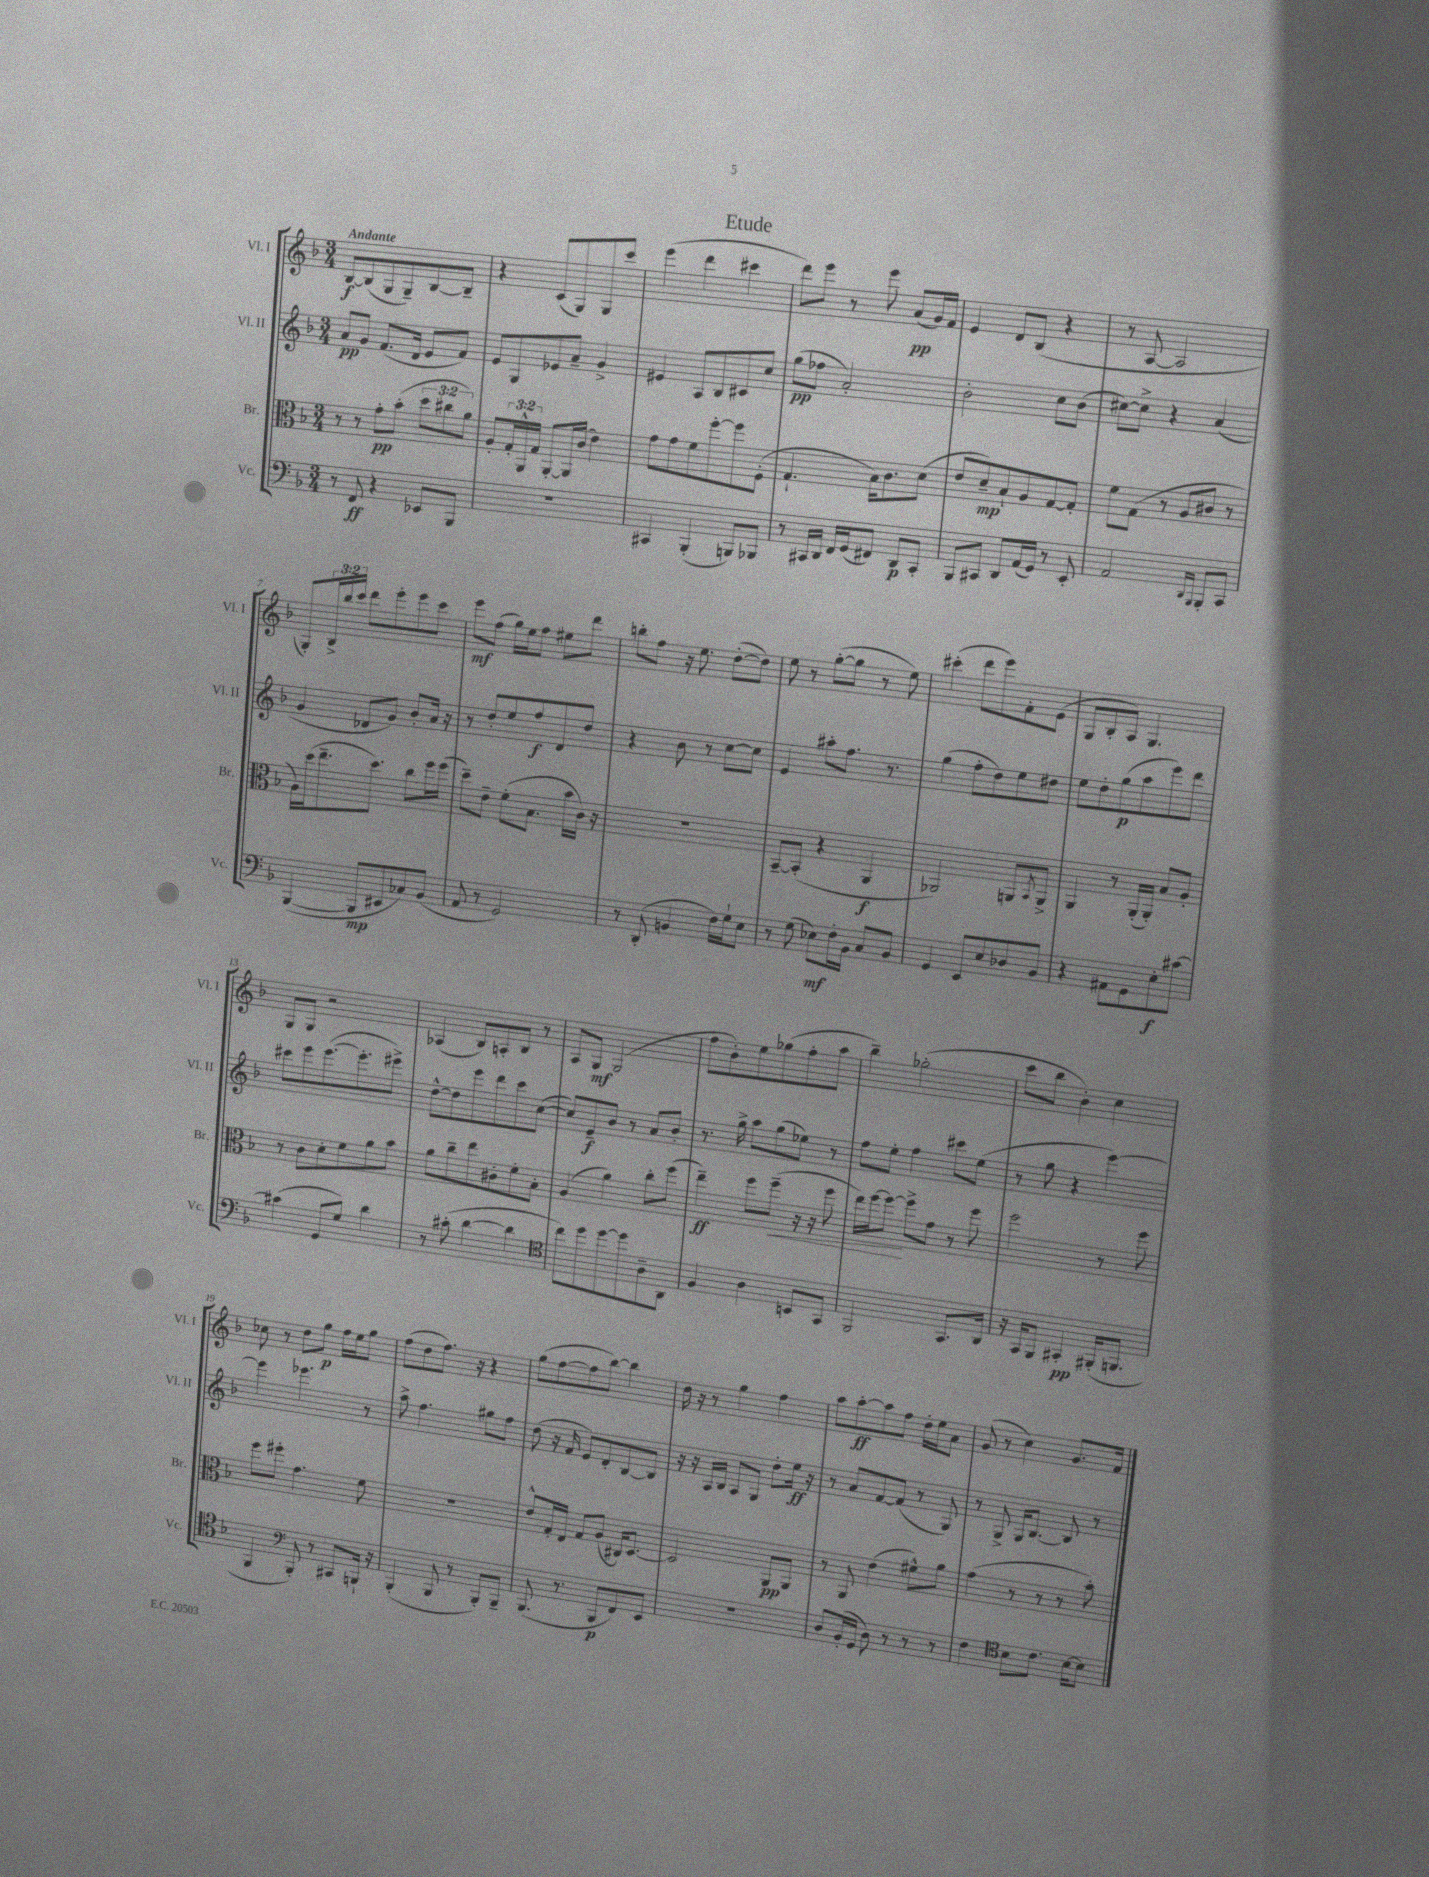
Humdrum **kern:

**kern	**dynam	**kern	**dynam	**kern	**dynam	**kern	**dynam
*part4	*part4	*part3	*part3	*part2	*part2	*part1	*part1
*staff4	*staff4	*staff3	*staff3	*staff2	*staff2	*staff1	*staff1
*I"Vc.	*	*I"Br.	*	*I"Vl. II	*	*I"Vl. I	*
*I'Vc.	*	*I'Br.	*	*I'Vl. II	*	*I'Vl. I	*
*clefF4	*	*clefC3	*	*clefG2	*	*clefG2	*
*k[b-]	*	*k[b-]	*	*k[b-]	*	*k[b-]	*
*M3/4	*	*M3/4	*	*M3/4	*	*M3/4	*
=1	=1	=1	=1	=1	=1	=1	=1
!	!	!	!	!	!	!LO:TX:a:B:t=Andante	!
8r	.	8r	.	8a/L	pp	[8B-/L	f
8FF/	ff	8r	.	8g/J	.	(8B-/]	.
4r	.	8g'\L	pp	(8.f/L	.	8G/	.
.	.	(8b-'\J	.	.	.	8G~/)	.
.	.	.	.	16d/Jk	.	.	.
8EE-X/L	.	12dd\L	.	8e/L	.	[8B-/	.
.	.	12cc#X\	.	.	.	.	.
8BBB-/J	.	.	.	8f/J)	.	8B-~/J]	.
.	.	12a\J)	.	.	.	.	.
=2	=2	=2	=2	=2	=2	=2	=2
2.r	.	8A'/L	.	8e/L	.	4r	.
.	.	24G'/L	.	8G/	.	.	.
.	.	24AA^^/	.	.	.	.	.
.	.	24G/JJ	.	.	.	.	.
.	.	[8AA'/L	.	8e-X/	.	(8c/L	.
.	.	16AA/L]	.	8a~/J	.	8G/)	.
.	.	(16c/JJ	.	.	.	.	.
.	.	4e\)	.	4g^/	.	8G/	.
.	.	.	.	.	.	8ccc/J	.
=3	=3	=3	=3	=3	=3	=3	=3
4CC#X/	.	8g\L	.	4e#X/	.	(4eee\	.
.	.	8g\	.	.	.	.	.
(4BBB-'/	.	8f\	.	8A/L	.	4ddd\	.
.	.	[8ff'\	.	8B-/	.	.	.
8BBBn/L)	.	8ff\]	.	8c#X/	.	4ccc#X\	.
8BBB-X/J	.	(8F'\J	.	8cc/J	.	.	.
=4	=4	=4	=4	=4	=4	=4	=4
8r	.	4.G`/	.	(8gg\L	pp	8ddd\L)	.
16CC#X/LL	.	.	.	8ff-X\J	.	8eee\J	.
16DD/JJ	.	.	.	.	.	.	.
16FF/LL	.	.	.	2a'/)	.	8r	.
(16GG/J	.	.	.	.	.	.	.
8FF#X/J)	.	16B-\KL)	.	.	.	8eee\	.
.	.	8.c\	.	.	.	.	.
8DD/L	p	.	.	.	.	(8a/L	pp
8CC#'/J	.	(8d\J	.	.	.	16g/L)	.
.	.	.	.	.	.	16f/JJ	.
=5	=5	=5	=5	=5	=5	=5	=5
8BBB-/L	.	8e/L	.	2b-'\	.	4e/	.
8CC#X/J	.	8d~/)	mp	.	.	.	.
8DD/L	.	8B-`/	.	.	.	8d/L	.
(16AA/L	.	8A/	.	.	.	(8B-/J	.
16GG/JJ)	.	.	.	.	.	.	.
8r	.	[8G/	.	8cc\L	.	4r	.
8EE'/	.	8G'/J]	.	(8b-\J	.	.	.
=6	=6	=6	=6	=6	=6	=6	=6
2AA/	.	8f\L	.	[8cc#X\L)	.	8r	.
.	.	(8G\J	.	8cc#^\J]	.	[8A/	.
.	.	8r	.	4r	.	2A/]	.
.	.	8A/L	.	.	.	.	.
16qqDD/LL	.	.	.	.	.	.	.
16qqBBB-/JJ	.	.	.	.	.	.	.
8BBB-'/L	.	8c#X/J	.	(4a/	.	.	.
8CC/J	.	8r	.	.	.	.	.
!!LO:LB:g=z
=7	=7	=7	=7	=7	=7	=7	=7
([4BBB-/	.	16A\LL)	.	4g/	.	8G'/L)	.
.	.	(16dd\J	.	.	.	.	.
.	.	8.ee~\	.	.	.	24B-^/L	.
.	.	.	.	.	.	24bb-/	.
.	.	.	.	.	.	24ccc/JJ	.
8BBB-/L]	mp	.	.	8d-X/L	.	8ddd\L	.
.	.	8.dd\J)	.	.	.	.	.
8EE#X/	.	.	.	8g/J)	.	8eee'\	.
8C-X/)	.	8cc\L	.	8b-'/L	.	8eee\	.
(8BB-/J	.	16ff\L	.	16a/Jk	.	8ccc\J	.
.	.	(16ff\JJ	.	16r	.	.	.
=8	=8	=8	=8	=8	=8	=8	=8
8AA/	.	8dd~\L)	.	8r	.	8eee\L	mf
8r	.	8e~\J	.	8dd'/L	.	(8ff\J	.
2GG/)	.	(8f'\L	.	8ee/	.	16gg\LL)	.
.	.	.	.	.	.	16ee\J	.
.	.	8.B-\J	.	8ff/	f	8ff\J	.
.	.	.	.	8d/	.	8ee#X\L	.
.	.	16b-\LL	.	.	.	.	.
.	.	16c\JJ)	.	8dd/J	.	8ddd\J	.
.	.	16r	.	.	.	.	.
=9	=9	=9	=9	=9	=9	=9	=9
8r	.	2.r	.	4r	.	8bbn'\L	.
(8DD'/	.	.	.	.	.	8ff\J	.
4BBn/	.	.	.	8b-\	.	16r	.
.	.	.	.	.	.	8.ee\	.
.	.	.	.	8r	.	.	.
16F\LL)	.	.	.	[8cc\L	.	([8dd'\L	.
16G`\J	.	.	.	.	.	.	.
8E\J	.	.	.	8cc\J]	.	8dd\J])	.
=10	=10	=10	=10	=10	=10	=10	=10
8r	.	[8BB-~/L	.	4e/	.	8ee\	.
(8G\	.	(8BB-'/J]	.	.	.	8r	.
8E-X\L)	mf	4r	.	8aa#X'\L	.	([8gg'\L	.
16F'\L	.	.	.	8.ff\J	.	8gg\J]	.
16BB-\JJ	.	.	.	.	.	.	.
8C/L	.	4AA/	f	.	.	8r	.
.	.	.	.	8.r	.	.	.
8BB-/J	.	.	.	.	.	8ee\)	.
=11	=11	=11	=11	=11	=11	=11	=11
4GG/	.	2AA-X/)	.	(4gg\	.	(4ccc#X'\	.
8EE/L	.	.	.	8ff'\L	.	8ddd\L	.
8E/	.	.	.	8dd\)	.	8eee\)	.
8D-X/	.	8AAn/L	.	8ee\	.	8f'\	.
.	.	8qBB-/	.	.	.	.	.
8BB-/J	.	8AA^/J	.	8dd#X\J	.	(8e\J	.
=12	=12	=12	=12	=12	=12	=12	=12
4r	.	4AA/	.	8ee\L	.	8G/L	.
.	.	.	.	8dd'\	.	8B-'/	.
8AA#X\L	.	8r	.	(8gg\	p	8A/J)	.
8GG\	.	(16AA'/LL	.	8aa\	.	4.G/	.
.	.	16AA'/JJ)	.	.	.	.	.
8E'\	f	8B-/L	.	8eee\)	.	.	.
[8c#X\J	.	8A'/J	.	8ddd\J	.	.	.
!!LO:LB:g=z
=13	=13	=13	=13	=13	=13	=13	=13
(4c#X\]	.	8r	.	8ccc#X\L	.	8G/L	.
.	.	8c\L	.	8eee\	.	8G/J	.
8GG/L	.	8d'\	.	([8.eee\	.	2r	.
8G/J)	.	8f\	.	.	.	.	.
.	.	.	.	8.eee'\]	.	.	.
4d\	.	8a\	.	.	.	.	.
.	.	8b-\J	.	8eee#X^\J)	.	.	.
=14	=14	=14	=14	=14	=14	=14	=14
8r	.	8a\L	.	[8dd^^\L	.	(4A-X/	.
(8c#X'\	.	8cc~\	.	8dd\]	.	.	.
[4d\	.	8ee\	.	8eee\	.	8B-/L)	.
.	.	8c#X'\	.	8ddd\	.	8An'/	.
4d\]	.	8f'\	.	8ccc\	.	8B-/J	.
.	.	8B-'\J	.	([8cc\J	.	8r	.
=15	=15	=15	=15	=15	=15	=15	=15
*clefC4	*	*	*	*	*	*	*
8cc\L)	.	(4A/	.	8cc/L])	.	8A/L	.
8dd\	.	.	.	8e~/	f	8G/J	mf
[8dd\	.	4a\)	.	8b-/J	.	(2G/	.
8dd\]	.	.	.	8r	.	.	.
8A~\	.	8cc'\L	.	8a/L	.	.	.
8AA\J	.	(8ff\J	.	8b-'/J	.	.	.
=16	=16	=16	=16	=16	=16	=16	=16
4F/	.	4ee~\)	ff	8.r	.	8ff\L	.
.	.	.	.	.	.	8b-'\)	.
.	.	.	.	16gg^\	.	.	.
4A\	.	8ff\L	.	8aa\L	.	8ee\	.
!	!	!	!LO:HP:b	!	!	!	!
.	.	(8ff~\J	<	(8gg\	.	(8gg-X\	.
8BBn/L	.	16r	.	8ee-X\J)	.	8ff'\	.
.	.	16r	.	.	.	.	.
8GG/J	.	8ff\	.	8r	.	8aa\J	.
=17	=17	=17	=17	=17	=17	=17	=17
2FF/	.	16ee\LL)	.	8ff\L	.	4bb-~\)	.
.	.	[16ff\J	.	.	.	.	.
.	.	8ff\J_	.	8ee'\J	.	.	.
.	.	8ff^\L]	[	4ff\	.	(2gg-X'\	.
.	.	8g\J	.	.	.	.	.
8.GG/L	.	8r	.	8ccc#X\L	.	.	.
.	.	8ff\	.	(8ee\J	.	.	.
16AA/Jk	.	.	.	.	.	.	.
=18	=18	=18	=18	=18	=18	=18	=18
16r	.	2ff\	.	8r	.	8ccc\L	.
16GG/KL	.	.	.	.	.	.	.
8FF/J	.	.	.	8gg\	.	8bb-\J	.
4GG#X'/	pp	.	.	4r	.	4b-'\)	.
(16FF#X'/KL	.	8r	.	[4eee\)	.	4cc\	.
8.FFn/J	.	.	.	.	.	.	.
.	.	8ff\	.	.	.	.	.
!!LO:LB:g=z
=19	=19	=19	=19	=19	=19	=19	=19
4FF/	.	8ff\L	.	4eee\]	.	8cc-X\	.
.	.	8ff#X'\J	.	.	.	8r	.
*clefF4	*	*	*	*	*	*	*
8BBB-'/)	.	4.g\	.	4.eee-X\	.	8dd\L	.
8r	.	.	.	.	.	8gg\J	p
8CC#X/L	.	.	.	.	.	16ff\LL	.
.	.	.	.	.	.	16ee\J	.
16BBBn`/Jk	.	8f\	.	8r	.	8gg\J	.
16r	.	.	.	.	.	.	.
=20	=20	=20	=20	=20	=20	=20	=20
(4BBB-'/	.	2.r	.	8aa^\	.	(8ff\L	.
.	.	.	.	4.ff\	.	8dd\	.
8BBB-/	.	.	.	.	.	8.ff\J)	.
8r	.	.	.	.	.	.	.
.	.	.	.	.	.	16r	.
8BBB-'/L)	.	.	.	8gg#X\L	.	4r	.
8BBB-~/J	.	.	.	8ff\J	.	.	.
=21	=21	=21	=21	=21	=21	=21	=21
(8.BBB-/	.	8e^^/L	.	(8dd\	.	(8gg\L	.
.	.	16G'/L	.	16r	.	[8ff\	.
8.r	.	16E/JJ	.	16f/	.	.	.
.	.	8G/L	.	8e/L)	.	8ff\]	.
8BBB-/L	p	(8A/J	.	8d'/	.	[8bb-\J)	.
8FF/)	.	16C#X/KL)	.	[8B-/	.	4bb-\]	.
.	.	[8.D/J	.	.	.	.	.
8EE/J	.	.	.	8B-/J]	.	.	.
=22	=22	=22	=22	=22	=22	=22	=22
2.r	.	2D/]	.	16r	.	16dd\	.
.	.	.	.	16r	.	16r	.
.	.	.	.	16A/LL	.	8r	.
.	.	.	.	16B-/JJ	.	.	.
.	.	.	.	8A/L	.	4gg\	.
.	.	.	.	8G/J	.	.	.
.	.	8AA/L	pp	8dd'\L	.	4ff\	.
.	.	8AA/J	.	16ee\Jk	ff	.	.
.	.	.	.	16r	.	.	.
=23	=23	=23	=23	=23	=23	=23	=23
8D/L	.	8r	.	8r	.	8aa\L	.
(16BB-'/L	.	8AA/	.	8a/L	.	[8aa'\	ff
16GG/JJ	.	.	.	.	.	.	.
8D\)	.	(4e\	.	[8f/	.	8aa\]	.
8r	.	.	.	(8f/J]	.	8ff\J	.
8r	.	8f#X^^\L)	.	8r	.	16dd'\LL	.
.	.	.	.	.	.	16ee\J	.
8r	.	8a\J	.	8G/)	.	8a\J	.
=24	=24	=24	=24	=24	=24	=24	=24
4F\	.	(4g\	.	8r	.	(8g/	.
.	.	.	.	8G^/	.	8r	.
*clefC4	*	*	*	*	*	*	*
8B-\L	.	8r	.	16G/KL	.	4cc\)	.
.	.	.	.	[8.B-/J	.	.	.
8.c\J	.	8r	.	.	.	.	.
.	.	8r	.	8B-/]	.	8.g/L	.
[16B-\KL	.	.	.	.	.	.	.
8B-\J]	.	8b-'\)	.	8r	.	.	.
.	.	.	.	.	.	16f/Jk	.
==	==	==	==	==	==	==	==
*-	*-	*-	*-	*-	*-	*-	*-
